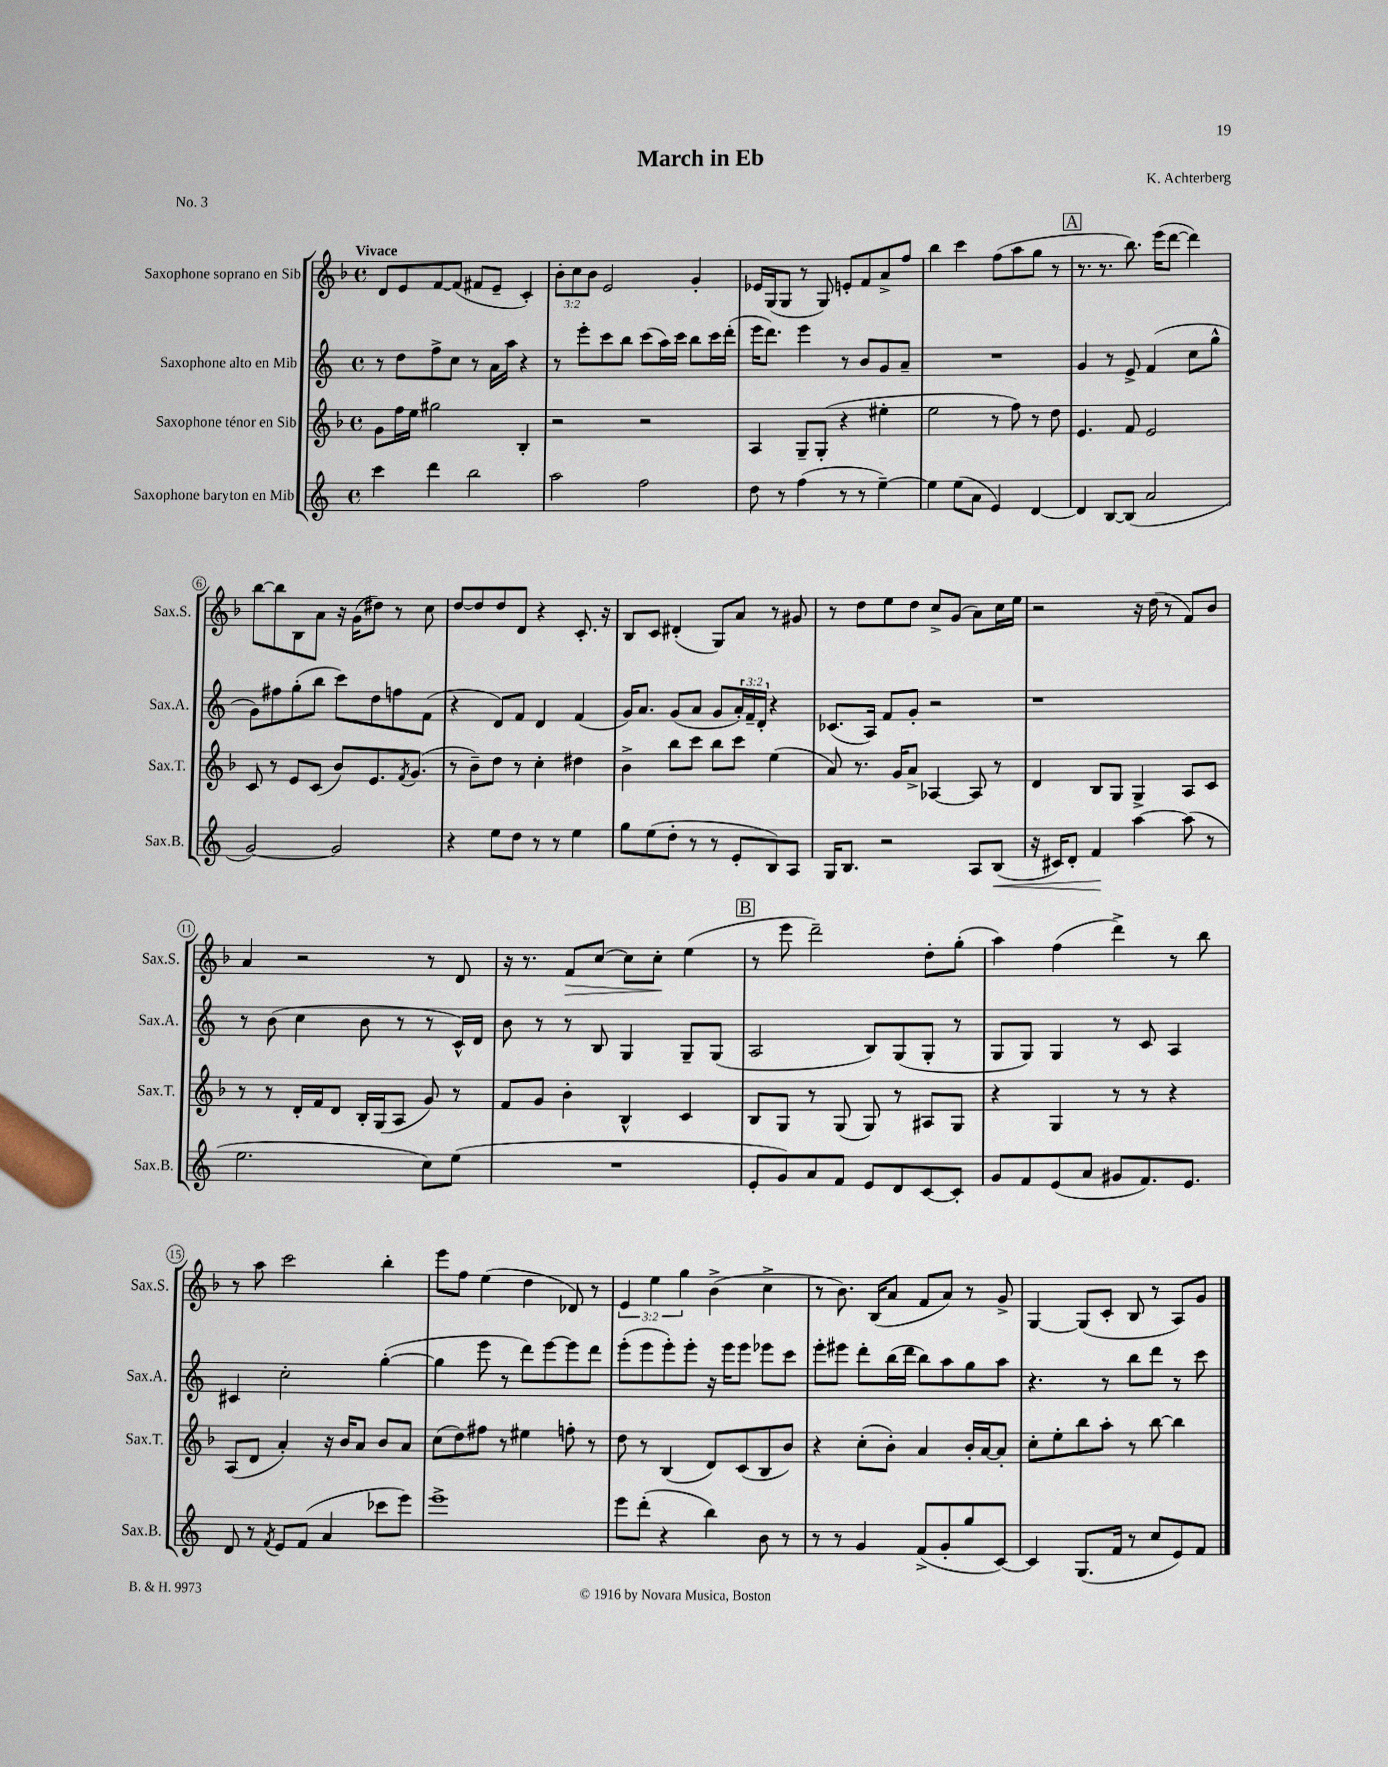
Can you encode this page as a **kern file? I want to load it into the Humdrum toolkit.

**kern	**dynam	**kern	**kern	**kern	**dynam
*part4	*part4	*part3	*part2	*part1	*part1
*staff4	*staff4	*staff3	*staff2	*staff1	*staff1
*I"Saxophone baryton en Mib	*	*I"Saxophone ténor en Sib	*I"Saxophone alto en Mib	*I"Saxophone soprano en Sib	*
*I'Sax.B.	*	*I'Sax.T.	*I'Sax.A.	*I'Sax.S.	*
*clefG2	*	*clefG2	*clefG2	*clefG2	*
*k[]	*	*k[b-]	*k[]	*k[b-]	*
*M4/4	*	*M4/4	*M4/4	*M4/4	*
*met(c)	*	*met(c)	*met(c)	*met(c)	*
=1	=1	=1	=1	=1	=1
!	!	!	!	!LO:TX:a:B:t=Vivace	!
4ccc\	.	8g\L	8r	8d/L	.
.	.	16ff\L	8dd\L	8e/	.
.	.	16ee\JJ	.	.	.
4ddd\	.	2gg#X\	8ff^\	[8f/	.
.	.	.	8cc\J	(8f/J]	.
2bb\	.	.	8r	8f#X/L	.
.	.	.	16a\LL	8e~/J	.
.	.	.	16aa\JJ	.	.
.	.	4B-'/	4r	4c'/)	.
=2	=2	=2	=2	=2	=2
2aa\	.	2r	8r	12b-'\L	.
.	.	.	.	12cc\	.
.	.	.	8eee'\L	.	.
.	.	.	.	12b-\J	.
.	.	.	8ccc\	2e/	.
.	.	.	8bb\J	.	.
2ff\	.	2r	(8ccc\L	.	.
.	.	.	16aa\L)	.	.
.	.	.	16ccc\JJ	.	.
.	.	.	8bb\L	4g'/	.
.	.	.	16ccc\L	.	.
.	.	.	(16ddd'\JJ	.	.
=3	=3	=3	=3	=3	=3
8dd\	.	4A/	16eee\KL	16e-X/LL	.
.	.	.	8.ddd\J)	(16G/J	.
8r	.	.	.	8G/J	.
(4ff\	.	8G~/L	4eee\	8r	.
.	.	(8G'/J	.	8G/)	.
8r	.	4r	8r	8en'/L	.
8r	.	.	8b/L	8f/	.
[4ee~\)	.	4ee#X'\	8g/	8a^/	.
.	.	.	8a~/J	8ff/J	.
=4	=4	=4	=4	=4	=4
4ee\]	.	2ee\	1r	4bb-\	.
(8ee\L	.	.	.	4ccc\	.
8a\J	.	.	.	.	.
4e/)	.	8r	.	(8ff\L	.
.	.	8ff\)	.	8aa\	.
[4d/	.	8r	.	8gg\J	.
.	.	8dd\	.	8r	.
!!LO:REH:place=s1:t=A
=5	=5	=5	=5	=5	=5
4d/]	.	4.e/	4g/	8.r	.
.	.	.	.	8.r	.
[8B/L	.	.	8r	.	.
(8B/J]	.	8f/	8e^/	8.bb-\)	.
2a/	.	2e/	(4f/	.	.
.	.	.	.	(16eee\KL	.
.	.	.	.	[8ddd\J	.
.	.	.	8cc\L	4ddd\])	.
.	.	.	8gg^^\J	.	.
!!LO:LB:g=z
=6	=6	=6	=6	=6	=6
[2g/)	.	8c/	8g\L)	[8bb-\L	.
.	.	8r	8ff#X\	8bb-\]	.
.	.	8e/L	(8gg'\	8B-\	.
.	.	(8c/J	8bb\J	8a\J	.
2g/]	.	8b-/L)	8ccc\L)	16r	.
.	.	.	.	(16g\KL	.
.	.	8.e/	8dd\	8dd#X\J)	.
.	.	.	8ffn\	8r	.
.	.	8qf/	.	.	.
.	.	(8.g/J	.	.	.
.	.	.	(8f\J	8cc\	.
=7	=7	=7	=7	=7	=7
4r	.	8r	4r	[8dd/L	.
.	.	8b-~\L)	.	8dd/]	.
8ee\L	.	8dd\J	8d/L)	8dd/	.
8dd\J	.	8r	8f/J	8d/J	.
8r	.	4cc'\	4d/	4r	.
8r	.	.	.	.	.
4ee\	.	4dd#X\	(4f/	8.c'/	.
.	.	.	.	16r	.
=8	=8	=8	=8	=8	=8
8gg\L	.	4b-^\	16g/KL)	8B-/L	.
.	.	.	8.a/J	.	.
(8ee\	.	.	.	8c/J	.
8dd'\J	.	8bb-\L	(8g/L	(4d#X'/	.
8r	.	8ccc\J	8a/J	.	.
8r	.	8bb-\L	8g/L	8G/L)	.
8e'/L	.	8ccc\J	24a'/L)	8a/J	.
.	.	.	24f~/	.	.
.	.	.	24d'/JJ	.	.
8B/)	.	(4ee\	4r	8r	.
8A/J	.	.	.	8g#X/	.
=9	=9	=9	=9	=9	=9
16G/KL	.	8a/)	(8.c-X/L	8r	.
8.B/J	.	.	.	.	.
.	.	8.r	.	8dd\L	.
.	.	.	16A/Jk)	.	.
2r	.	.	8f/L	8ee\	.
.	.	16g/KL	.	.	.
.	.	8a^/J	8g'/J	8dd\J	.
.	.	[4A-X/	2r	8cc^/L	.
.	.	.	.	(8g/J	.
8A/L	.	8A-/]	.	8a\L)	.
!	!LO:HP:b	!	!	!	!
(8B/J	<	8r	.	16cc\L	.
.	.	.	.	16ee\JJ	.
=10	=10	=10	=10	=10	=10
16r	.	4d/	1r	2r	.
16c#X/KL)	.	.	.	.	.
8d'/J	.	.	.	.	.
4f/	.	8B-/L	.	.	.
.	.	8G/J	.	.	.
[4aa\	[	4G^/	.	16r	.
.	.	.	.	(16dd\	.
.	.	.	.	8r	.
(8aa\]	.	8A/L	.	8f/L)	.
8r	.	8c/J	.	8b-/J	.
!!LO:LB:g=z
=11	=11	=11	=11	=11	=11
2.ee\	.	8r	8r	4a/	.
.	.	8r	(8b\	.	.
.	.	16d'/LL	4cc\	2r	.
.	.	16f/J	.	.	.
.	.	8d/J	.	.	.
.	.	16B-'/LL	8b\	.	.
.	.	(16G/J	.	.	.
.	.	8A/J	8r	.	.
8cc\L)	.	8g/)	8r	8r	.
(8ee\J	.	8r	16c^^/LL)	8d/	.
.	.	.	16d/JJ	.	.
=12	=12	=12	=12	=12	=12
1r	.	8f/L	8b\	16r	.
.	.	.	.	8.r	.
.	.	8g/J	8r	.	.
!	!	!	!	!	!LO:HP:b
.	.	4b-'\	8r	8f/L	>
.	.	.	8B/	[8cc/J	.
.	.	4B-^^/	4G/	8cc\L]	.
.	.	.	.	8cc'\J	.
.	.	4c/	8G~/L	(4ee\	]
.	.	.	(8G/J	.	.
!!LO:REH:place=s1:t=B
=13	=13	=13	=13	=13	=13
8e'/L	.	8B-/L	2A/	8r	.
8g/)	.	8G/J	.	8eee\	.
8a/	.	8r	.	2ddd~\)	.
8f/J	.	(8G/	.	.	.
8e/L	.	8G/)	8B/L)	.	.
8d/	.	8r	(8G/	.	.
[8c/	.	8A#X/L	8G'/J	8dd'\L	.
8c'/J]	.	8G/J	8r	(8gg'\J	.
=14	=14	=14	=14	=14	=14
8g/L	.	4r	8G/L	4aa\)	.
8f/	.	.	8G/J)	.	.
(8e/	.	4G/	4G/	(4ff\	.
8a/J	.	.	.	.	.
8g#X/L	.	8r	8r	4ddd^\)	.
8.f/)	.	8r	8c/	.	.
.	.	4r	4A/	8r	.
8.e/J	.	.	.	.	.
.	.	.	.	8bb-\	.
!!LO:LB:g=z
=15	=15	=15	=15	=15	=15
8d/	.	(8A/L	4c#X/	8r	.
8r	.	8d/J	.	8aa\	.
8qf/	.	.	.	.	.
8e/L	.	4a'/)	2cc'\	2ccc\	.
(8f/J	.	.	.	.	.
4a/	.	16r	.	.	.
.	.	16b-/KL	.	.	.
.	.	8a/J	.	.	.
8ccc-X\L	.	8b-/L	([4gg'\	4bb-'\	.
8eee\J)	.	8a/J	.	.	.
=16	=16	=16	=16	=16	=16
1eee^	.	(8cc\L	4gg\]	8eee\L	.
.	.	8dd\)	.	8ff\J	.
.	.	8ff#X\J	8eee\	(4ee\	.
.	.	8r	8r	.	.
.	.	4ee#X\	8ddd\L)	4dd\	.
.	.	.	[8eee\	.	.
.	.	8ffn'\	8eee\]	8d-X/)	.
.	.	8r	8ddd\J	8r	.
=17	=17	=17	=17	=17	=17
8eee\L	.	8dd\	(8eee'\L	6e/	.
(8ddd'\J	.	8r	8eee\	.	.
.	.	.	.	6ee\	.
4r	.	(4B-/	8eee'\)	.	.
.	.	.	.	6gg\	.
.	.	.	8eee'\J	.	.
4bb\)	.	8d/L)	16r	(4b-^\	.
.	.	.	16eee\KL	.	.
.	.	(8c/	8eee\J	.	.
8b\	.	8B-/	8eee-X\L	4cc^\	.
8r	.	8b-/J)	8ccc\J	.	.
=18	=18	=18	=18	=18	=18
8r	.	4r	8eee'\L	8r	.
8r	.	.	8eee#X\J	8.b-\)	.
4g/	.	(8cc'\L	8ddd'\L	.	.
.	.	.	.	(16B-/KL	.
.	.	8b-'\J)	(16bb\L	8a/J	.
.	.	.	16ddd\JJ	.	.
(8f^/L	.	4a/	8bb\L)	8f/L	.
8g'/	.	.	8aa\	8a/J)	.
8gg/	.	16b-'/LL	8gg\	8r	.
.	.	[16a/J	.	.	.
[8c/J)	.	8a'/J]	8aa\J	8g^/	.
=19	=19	=19	=19	=19	=19
4c/]	.	8cc'\L	4.r	[4G/	.
.	.	8ee'\	.	.	.
(8.G/L	.	8bb-\	.	(8G/L]	.
.	.	8aa'\J	8r	8c'/J	.
16f/Jk	.	.	.	.	.
8r	.	8r	8bb\L	8B-/	.
8cc/L	.	[8bb-\	8ddd\J	8r	.
8e/)	.	4bb-\]	8r	8A/L)	.
8f/J	.	.	8ccc\	8g/J	.
==	==	==	==	==	==
*-	*-	*-	*-	*-	*-
